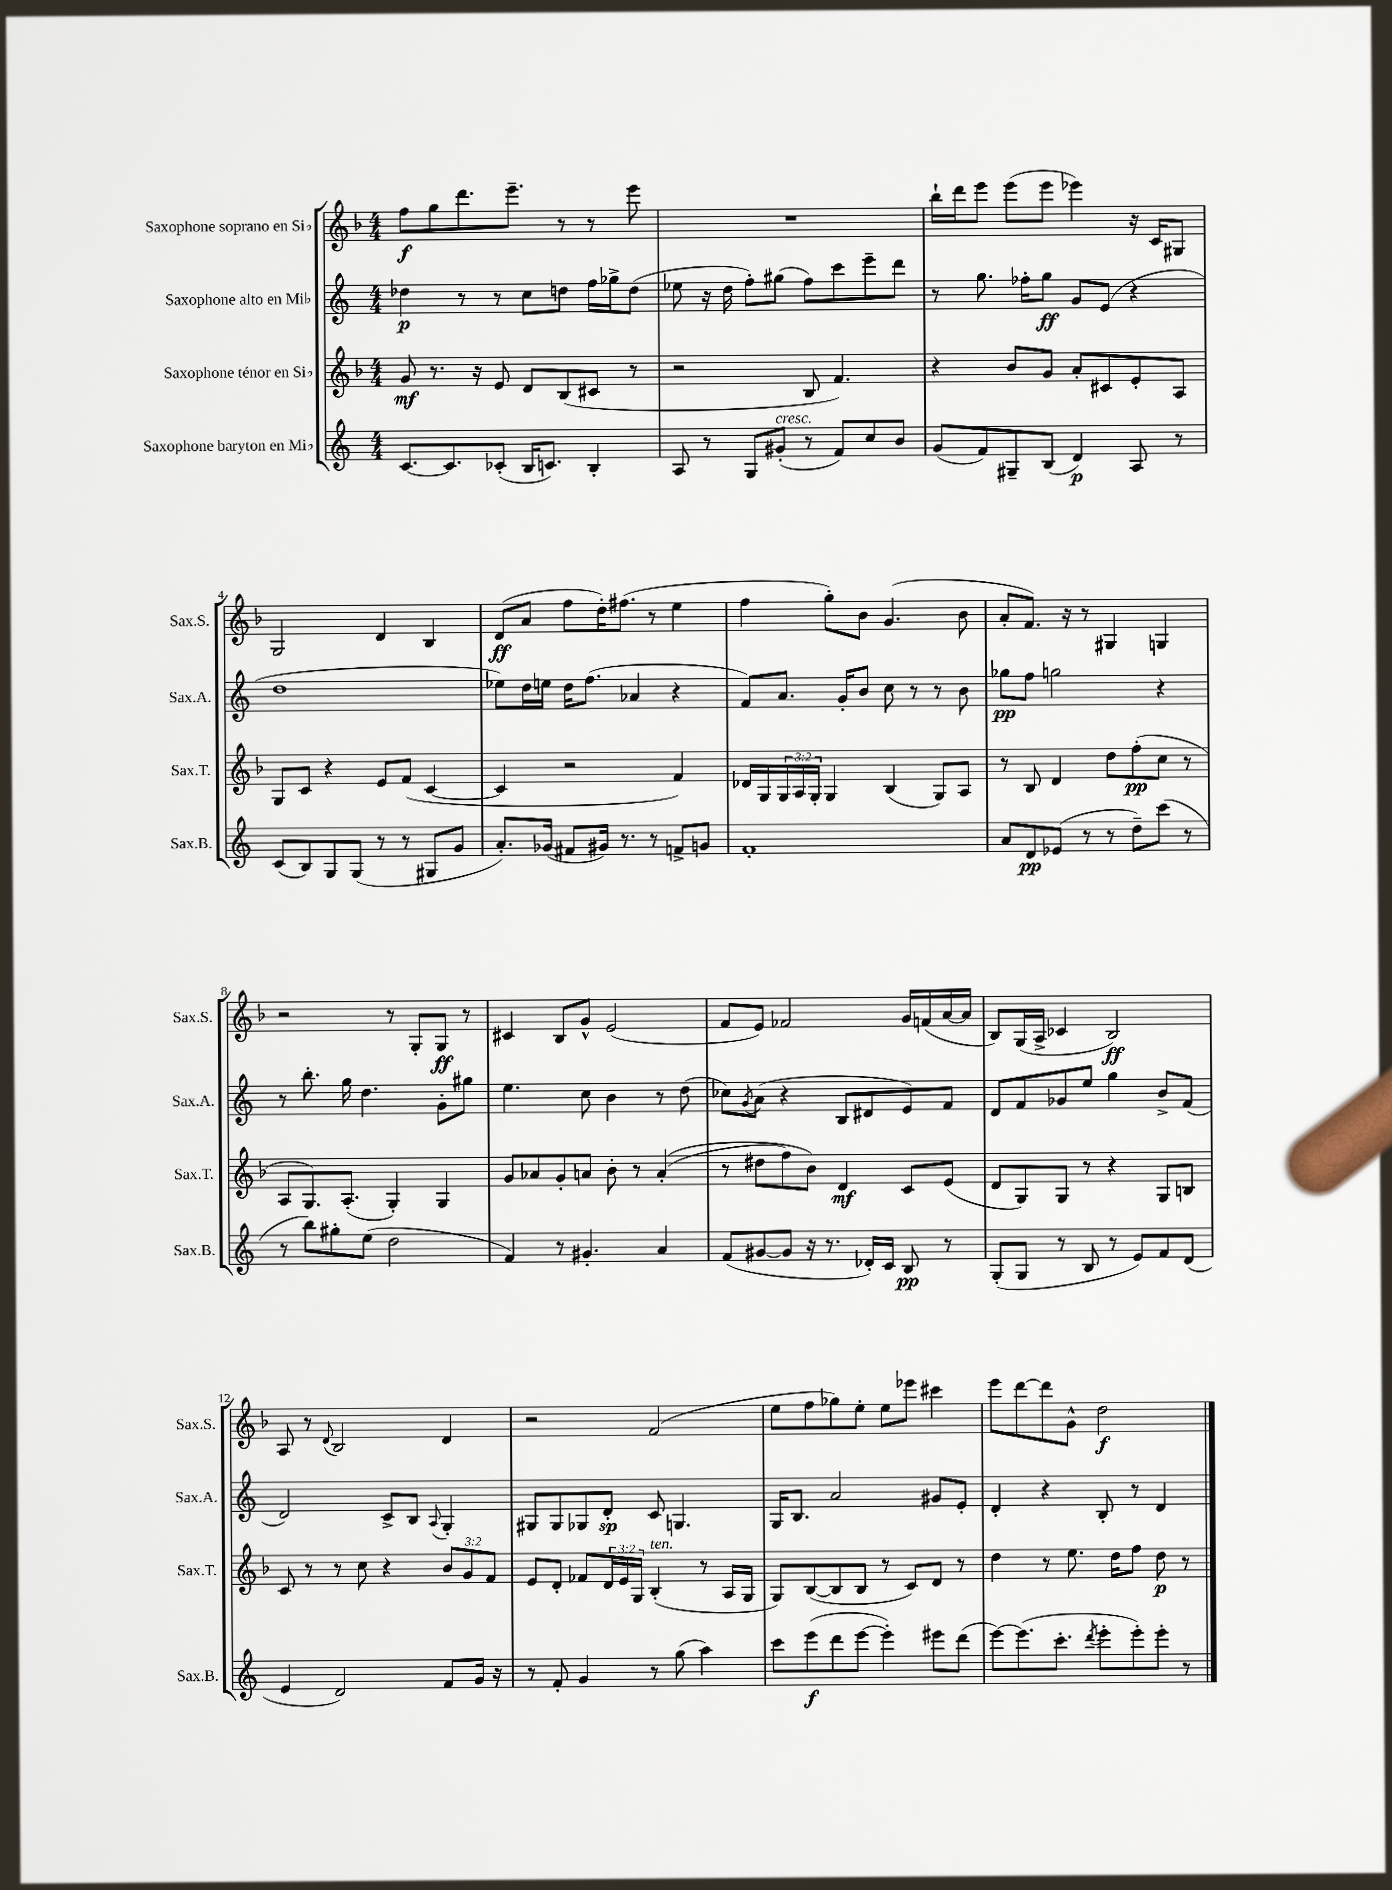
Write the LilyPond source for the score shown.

<<
\new StaffGroup <<
\new Staff = "s0" \with { instrumentName = "Saxophone soprano en Sib" shortInstrumentName = "Sax.S." } {
    \clef treble \key f \major \numericTimeSignature \time 4/4
    f''8\f g''8 d'''8. e'''8.-- r8 r8 e'''8 |
    R1 |
    bes''16-! d'''16 e'''8 e'''8( e'''8 ees'''4) r16 c'16 gis8 |
    g2 d'4 bes4 |
    d'8\ff( a'8 f''8 d''16-.) fis''8.( r8 e''4 |
    f''4 g''8-.) bes'8 g'4.( bes'8 |
    a'8-. f'8.) r16 r8 gis4 g4 |
    r2 r8 g8-. g8\ff r8 |
    cis'4 bes8 g'8-^ e'2( |
    f'8 e'8) fes'2 g'16 f'16( a'16~ a'16 |
    bes8) g16( a16-> ces'4 bes2\ff) |
    a8 r8 \appoggiatura { d'8 } bes2 d'4 |
    r2 f'2( |
    e''8 f''8 ges''8) e''8-. e''8 ees'''8 cis'''4 |
    e'''8 d'''8~ d'''8 g'8-^ d''2\f \bar "|." |
}
\new Staff = "s1" \with { instrumentName = "Saxophone alto en Mib" shortInstrumentName = "Sax.A." } {
    \clef treble \key c \major \numericTimeSignature \time 4/4
    des''4\p r8 r8 c''8 d''8 f''16 ges''16-> d''8( |
    ees''8 r16 d''16 f''8-.) gis''8( f''8) c'''8 e'''8-- d'''8 |
    r8 g''8. fes''16-. g''8\ff g'8 e'8( r4 |
    d''1 |
    ees''8) d''16 e''16 d''16 f''8.( aes'4 r4 |
    f'8) a'8. g'16-. b'8 c''8 r8 r8 b'8 |
    ges''8\pp f''8 g''2 r4 |
    r8 b''8.-. g''16 d''4. g'8-. gis''8 |
    e''4. c''8 b'4 r8 d''8( |
    ces''8) \acciaccatura { g'8 } a'8( r4 b8 dis'8 e'8) f'8 |
    d'8 f'8 ges'8 e''8 g''4 b'8-> f'8( |
    d'2) c'8-> b8 \appoggiatura { a8 } g4-. |
    gis8 gis8 ges8 d'8-.\sp c'8 g4. |
    g16 b8. a'2 gis'8 e'8-. |
    d'4-. r4 b8-. r8 d'4 \bar "|." |
}
\new Staff = "s2" \with { instrumentName = "Saxophone ténor en Sib" shortInstrumentName = "Sax.T." } {
    \clef treble \key f \major \numericTimeSignature \time 4/4 \override Staff.TupletNumber.text = #tuplet-number::calc-fraction-text
    g'8\mf r8. r16 e'8 d'8 bes8( cis'8 r8 |
    r2 bes8 f'4.) |
    r4 bes'8 g'8 a'8-. cis'8 e'8-. a8 |
    g8 c'8 r4 e'8 f'8( c'4~ |
    c'4 r2 f'4) |
    des'16 g16 \tuplet 3/2 { g16 a16 g16-. } g4 bes4( g8) a8 |
    r8 bes8 d'4 d''8 f''8-.\pp( c''8 r8 |
    a8 g8.) a8.-.( g4-.) g4 |
    g'8 aes'8 g'8-. a'8 bes'8-. r8 a'4-.(\( |
    r8 dis''8 f''8) bes'8\) d'4\mf c'8 e'8( |
    d'8 g8) g8 r8 r4 g8 b8 |
    c'8 r8 r8 c''8 r4 \tuplet 3/2 { bes'8 g'8 f'8 } |
    e'8 d'8-. fes'8 \tuplet 3/2 { d'16 e'16 g16 } bes4-.^\markup { \italic "ten." }( r8 a16 g16 |
    g8) bes8~( bes8 bes8 r8 c'8) d'8 r8 |
    d''4 r8 e''8. d''16 f''8 d''8\p r8 \bar "|." |
}
\new Staff = "s3" \with { instrumentName = "Saxophone baryton en Mib" shortInstrumentName = "Sax.B." } {
    \clef treble \key c \major \numericTimeSignature \time 4/4
    c'8.~ c'8. ces'8-.( b16 c'8.) b4-. |
    a8 r8 g8 gis'8-.^\markup { \italic "cresc." }( r8 f'8) c''8 b'8 |
    g'8( f'8) gis8-- b8( d'4\p) a8 r8 |
    c'8( b8) g8 g8( r8 r8 gis8 g'8 |
    a'8.-.) ges'16( fis'8 gis'16) r8. r8 f'8-> g'8 |
    f'1-. |
    a'8 d'8\pp ees'8( r8 r8 d''8--) c'''8( r8 |
    r8 b''8) gis''8-. e''8( d''2 |
    f'4) r8 gis'4.-. a'4 |
    f'8( gis'8~ gis'8 r16 r8. des'16-.) c'16 b8\pp r8 |
    g8-.( g8 r8 b8 r8 e'8) f'8 d'8( |
    e'4 d'2) f'8 g'16 r16 |
    r8 f'8-. g'4 r8 g''8( a''4) |
    c'''8 e'''8\f( d'''8 e'''8~ e'''4-.) eis'''8 d'''8( |
    e'''8~) e'''8.( c'''8.-. \acciaccatura { d'''8 } e'''8-. e'''8-.) e'''8-. r8 \bar "|." |
}
>>
>>
